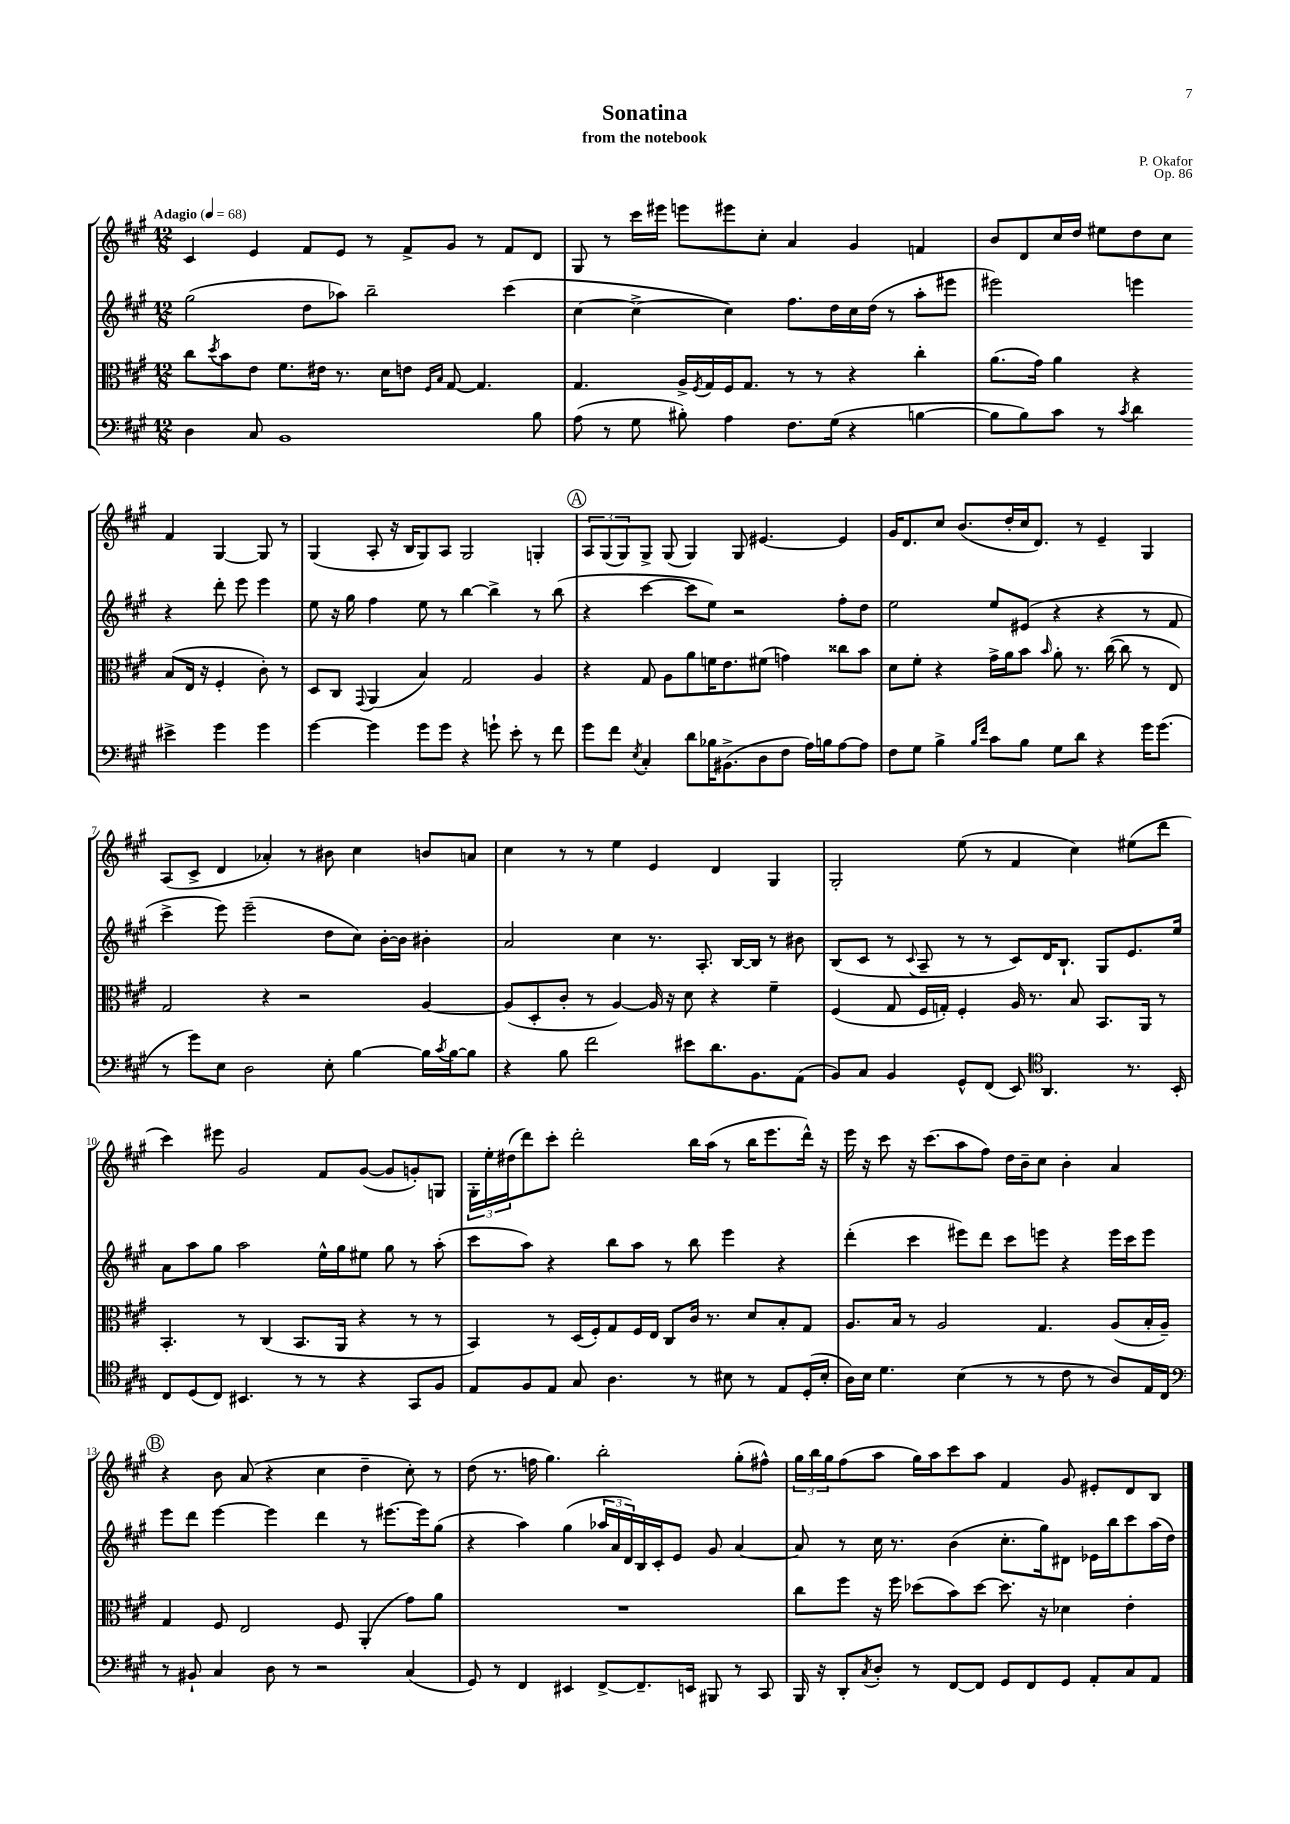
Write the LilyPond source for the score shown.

\header { title = "Sonatina" composer = "P. Okafor" subtitle = "from the notebook" opus = "Op. 86" }
<<
\new StaffGroup <<
\new Staff = "s0" {
    \clef treble \key a \major \numericTimeSignature \time 12/8 \tempo "Adagio" 4 = 68
    cis'4 e'4 fis'8 e'8 r8 fis'8-> gis'8 r8 fis'8 d'8 |
    gis8 r8 cis'''16 eis'''16 e'''8 eis'''8 cis''8-. a'4 gis'4 f'4 |
    b'8 d'8 cis''16 d''16 eis''8 d''8 cis''8 fis'4 gis4~ gis8 r8 |
    gis4( a8-. r16 b16 gis8) a8 gis2 g4-. |
    \mark \markup { \circle "A" } \tuplet 3/2 { a8 gis8( gis8) } gis8-> gis8( gis4) gis8 eis'4.~ eis'4 |
    gis'16 d'8. cis''8 b'8.( d''16-. cis''16 d'8.) r8 e'4-- gis4 |
    a8( cis'8-> d'4 aes'4-.) r8 bis'8 cis''4 b'8 a'8 |
    cis''4 r8 r8 e''4 e'4 d'4 gis4 |
    gis2-. e''8( r8 fis'4 cis''4) eis''8( d'''8 |
    cis'''4) eis'''8 gis'2 fis'8 gis'8~( gis'8 g'8-.) g8 |
    \tuplet 3/2 { gis16-. e''16-. dis''16( } d'''8) cis'''8-. d'''2-. b''16 a''16( r8 b''16 e'''8. d'''16-^) r16 |
    e'''16 r16 cis'''8 r16 cis'''8.( a''8 fis''8) d''16 b'16-- cis''8 b'4-. a'4 |
    \mark \markup { \circle "B" } r4 b'8 a'8( r4 cis''4 d''4-- cis''8-.) r8 |
    d''8( r8. f''16 gis''4.) b''2-. gis''8-.( fis''8-^) |
    \tuplet 3/2 { gis''16 b''16 gis''16 } fis''8( a''8 gis''16) a''16 cis'''8 a''8 fis'4 gis'8 eis'8-. d'8 b8 \bar "|." |
}
\new Staff = "s1" {
    \clef treble \key a \major \numericTimeSignature \time 12/8
    gis''2( d''8 aes''8) b''2-- cis'''4( |
    cis''4~ cis''4~-> cis''4) fis''8. d''16 cis''16 d''16( r8 a''8-. eis'''8 |
    eis'''2) e'''4 r4 d'''8-. e'''8 e'''4 |
    e''8 r16 gis''16 fis''4 e''8 r8 b''4~ b''4-> r8 b''8( |
    \mark \markup { \circle "A" } r4 cis'''4~ cis'''8 e''8) r2 fis''8-. d''8 |
    e''2 e''8 eis'8( r4 r4 r8 fis'8 |
    cis'''4-> e'''8) e'''2--( d''8 cis''8) b'16~-. b'16 bis'4-. |
    a'2 cis''4 r8. a8.-. b16~ b16 r8 bis'8 |
    b8( cis'8 r8 \appoggiatura { cis'8 } a8-- r8 r8 cis'8) d'16 b8.-! gis8 e'8. e''16 |
    a'8 a''8 gis''8 a''2 e''16-^ gis''16 eis''8 gis''8 r8 a''8-.( |
    cis'''8 a''8) r4 b''8 a''8 r8 b''8 e'''4 r4 |
    d'''4-.( cis'''4 eis'''8) d'''8 cis'''8 e'''8 r4 e'''16 cis'''16 e'''8 |
    \mark \markup { \circle "B" } e'''8 d'''8 e'''4~ e'''4 d'''4 r8 eis'''8.~ eis'''16 gis''8( |
    r4 a''4) gis''4( \tuplet 3/2 { aes''16 a'16 d'16) } b16 cis'16-. e'8 gis'8 a'4~ |
    a'8 r8 cis''16 r8. b'4( cis''8.-. gis''16) dis'8 ees'16 b''16 cis'''8 a''16( d''16) \bar "|." |
}
\new Staff = "s2" {
    \clef alto \key a \major \numericTimeSignature \time 12/8
    cis''8 \acciaccatura { d''8 } b'8 e'8 fis'8. eis'16 r8. d'16 e'8 \grace { fis16 b16 } gis8~ gis4. |
    gis4. a16-> \acciaccatura { fis8 } gis16 fis16 gis8. r8 r8 r4 cis''4-. |
    a'8.( gis'16) a'4 r4 b8( e16 r16 fis4-. cis'8-.) r8 |
    d8 cis8 \appoggiatura { gis,8 } a,4( b4) gis2 a4 |
    \mark \markup { \circle "A" } r4 gis8 a8 a'8 f'16 e'8. fis'8( g'4) cisis''8 b'8 |
    d'8 fis'8-. r4 gis'16-> a'16 b'8 \grace { b'16 } a'8-. r8. cis''16~( cis''8 r8 e8) |
    gis2 r4 r2 a4~ |
    a8( d8-. cis'8-. r8 a4~) a16 r16 d'8 r4 fis'4-- |
    fis4( gis8 fis16 g16-.) fis4-. a16 r8. b8 b,8. a,16 r8 |
    b,4.-. r8 cis4( b,8. a,16 r4 r8 r8 |
    b,4) r8 d16( fis16-.) gis8 fis16 e16 cis8 cis'16 r8. d'8 b8-. gis8 |
    a8. b16 r8 a2 gis4. a8( b16-. a16--) |
    \mark \markup { \circle "B" } gis4 fis8 e2 fis8 a,4-.( gis'8) a'8 |
    R1. |
    cis''8 fis''8 r16 fis''16 des''8( b'8) des''8~ des''8. r16 des'4 e'4-. \bar "|." |
}
\new Staff = "s3" {
    \clef bass \key a \major \numericTimeSignature \time 12/8
    d4 cis8 b,1 b8 |
    a8( r8 gis8 bis8-.) a4 fis8. gis16( r4 b4~ |
    b8 b8) cis'8 r8 \acciaccatura { cis'8 } d'4 eis'4-> gis'4 gis'4 |
    gis'4~ gis'4 gis'8 gis'8 r4 g'8-! e'8-. r8 fis'8 |
    \mark \markup { \circle "A" } gis'8 fis'8 \acciaccatura { e8 } cis4-. d'8 bes16 bis,8.->( d8 fis8 a16) b16 a8~ a8 |
    fis8 gis8 b4-> \grace { b16 fis'16 } cis'8 b8 gis8 d'8 r4 gis'16 gis'8.( |
    r8 gis'8) e8 d2 e8-. b4~ b16 \acciaccatura { cis'8 } b16~ b8 |
    r4 b8 fis'2 eis'8 d'8. b,8. a,8( |
    b,8) cis8 b,4 gis,8-^ fis,8( e,8) \clef tenor a,4. r8. b,16-. |
    cis8 d8( cis8) bis,4. r8 r8 r4 gis,8 fis8 |
    e8 fis8 e8 gis8 a4. r8 bis8 r8 e8 d16-.( bis16-. |
    a16) b16 d'4. b4( r8 r8 cis'8 r8 a8) e16 cis16 |
    \mark \markup { \circle "B" } \clef bass r8 bis,8-! cis4 d8 r8 r2 cis4( |
    gis,8) r8 fis,4 eis,4 fis,8~-> fis,8.-- e,16 bis,,8 r8 cis,8 |
    b,,16 r16 d,8-. \acciaccatura { cis8 } d8-. r8 fis,8~ fis,8 gis,8 fis,8 gis,8 a,8-. cis8 a,8 \bar "|." |
}
>>
>>
